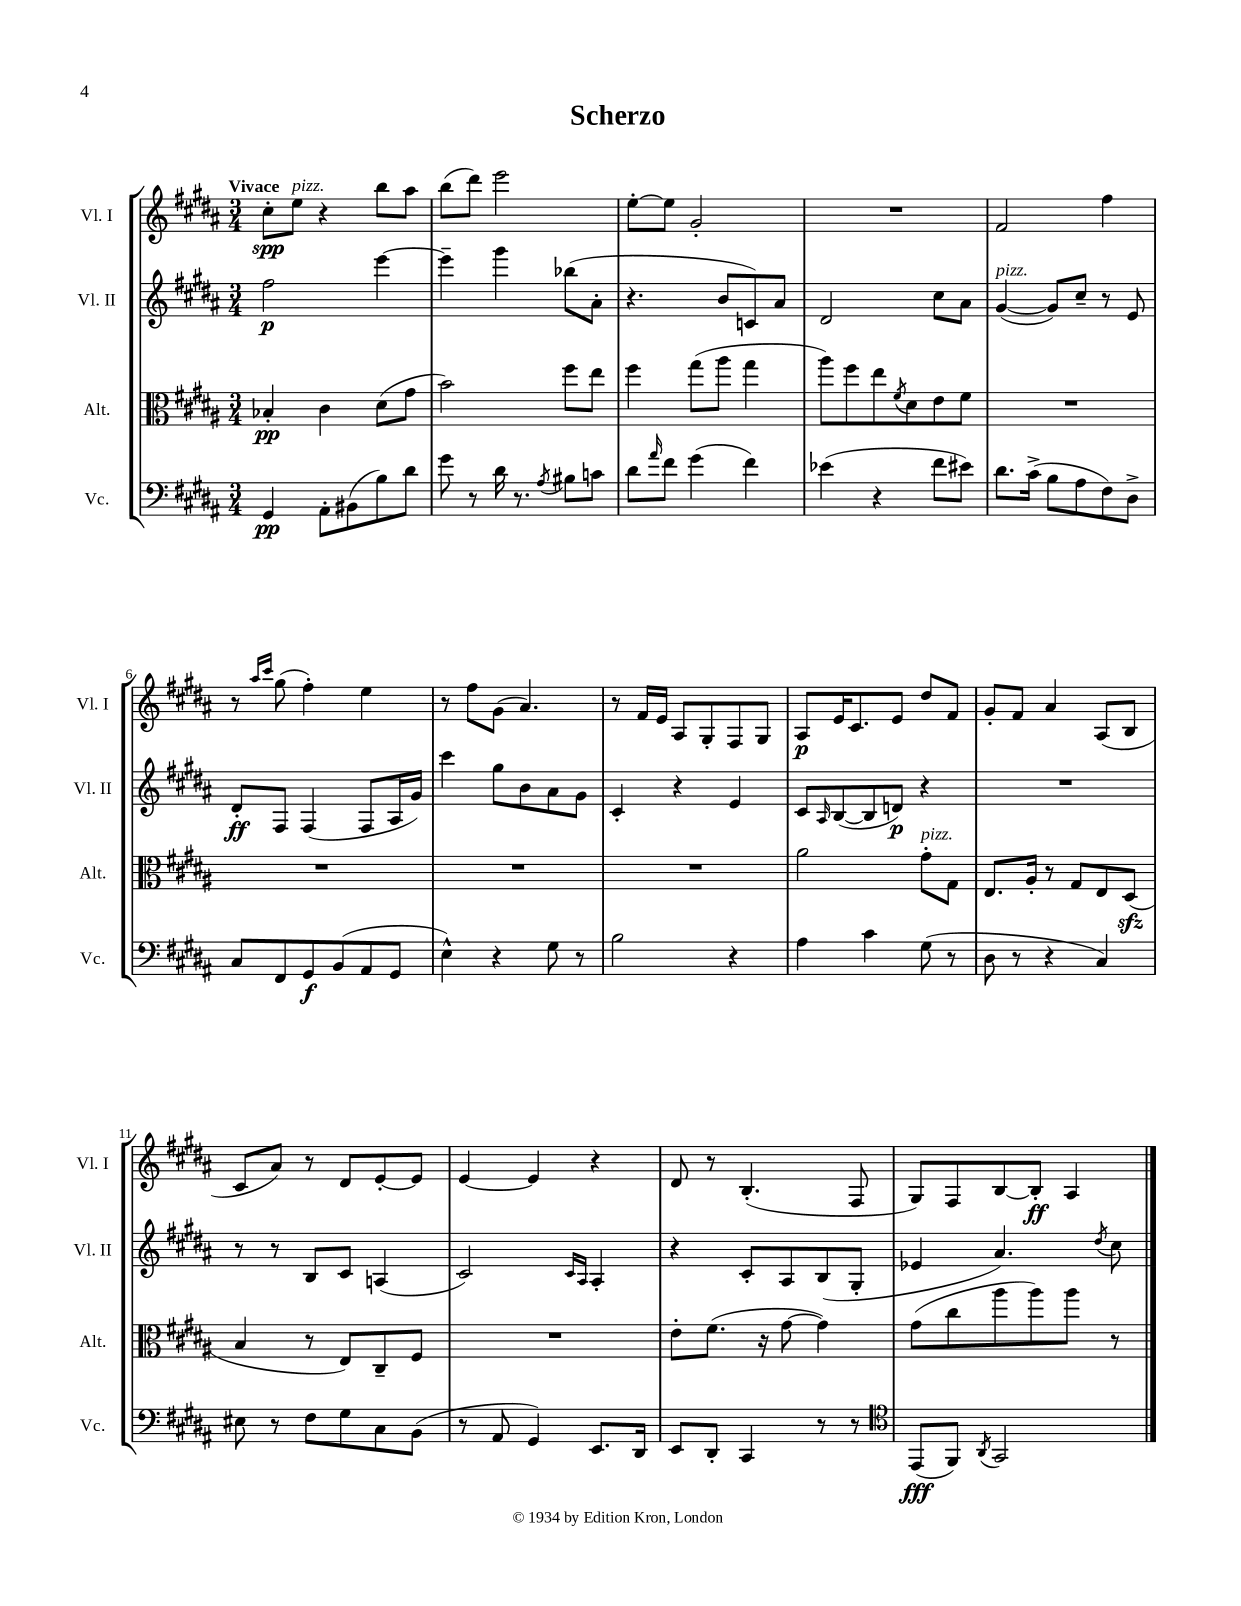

**kern	**kern	**kern	**kern
*staff4	*staff3	*staff2	*staff1
*clefF4	*clefC3	*clefG2	*clefG2
*k[f#c#g#d#a#]	*k[f#c#g#d#a#]	*k[f#c#g#d#a#]	*k[f#c#g#d#a#]
*M3/4	*M3/4	*M3/4	*M3/4
4GG#	4B-'	2ff#	8cc#'
.	.	.	8ee
8AA#'	4c#	.	4r
(8BB#	.	.	.
8B)	(8d#	[4eee	8bb
8d#	8g#	.	8aa#
=	=	=	=
8g#	2b)	4eee~]	(8bb
8r	.	.	8ddd#)
16d#	.	4ggg#	2eee
8.r	.	.	.
8qA#	.	.	.
8B#	8ff#	(8bb-	.
8c	8ee	8a#'	.
=	=	=	=
8d#	4ff#	4.r	[8ee'
16qqa#	.	.	.
8f#	.	.	8ee]
(4g#	(8gg#	.	2g#'
.	8aa#	8b	.
4f#)	4gg#	8c)	.
.	.	8a#	.
=	=	=	=
(4e-	8aa#)	2d#	2.r
.	8ff#	.	.
4r	8ee	.	.
.	8qf#	.	.
.	8d#	.	.
8f#	8e	8cc#	.
8e#)	8f#	8a#	.
=	=	=	=
8.d#	2.r	([4g#	2f#
(16c#^	.	.	.
8B	.	8g#])	.
8A#	.	8cc#~	.
8F#)	.	8r	4ff#
8D#^	.	8e	.
=	=	=	=
8C#	2.r	8d#'	8r
.	.	.	16qqaa#
.	.	.	16qqccc#
8FF#	.	8F#	(8gg#
8GG#	.	(4F#	4ff#')
(8BB	.	.	.
8AA#	.	8F#	4ee
8GG#	.	16A#	.
.	.	16g#)	.
=	=	=	=
4E^^)	2.r	4ccc#	8r
.	.	.	8ff#
4r	.	8gg#	(8g#
.	.	8b	4.a#)
8G#	.	8a#	.
8r	.	8g#	.
=	=	=	=
2B	2.r	4c#'	8r
.	.	.	16f#
.	.	.	16e
.	.	4r	8A#
.	.	.	8G#'
4r	.	4e	8F#
.	.	.	8G#
=	=	=	=
4A#	2a#	8c#	8A#
.	.	16qqA#	.
.	.	([8B	16e
.	.	.	8.c#
4c#	.	8B]	.
.	.	8d)	8e
(8G#	8g#'	4r	8dd#
8r	8G#	.	8f#
=	=	=	=
8D#	8.E	2.r	8g#'
8r	.	.	8f#
.	16A#'	.	.
4r	8r	.	4a#
.	8G#	.	.
4C#)	8E	.	(8A#
.	(8D#	.	8B
=	=	=	=
8E#	4B	8r	8c#
8r	.	8r	8a#)
8F#	8r	8B	8r
8G#	8E)	8c#	8d#
8C#	8C#~	(4A	[8e'
(8BB	8F#	.	8e]
=	=	=	=
8r	2.r	2c#)	[4e
8AA#	.	.	.
4GG#)	.	.	4e]
.	.	16qqc#	.
.	.	16qqA#	.
8.EE	.	4A#'	4r
16DD#	.	.	.
=	=	=	=
8EE	8e'	4r	8d#
8DD#'	(8.f#	.	8r
4CC#	.	8c#'	(4.B'
.	16r	.	.
.	[8g#	8A#	.
8r	4g#])	(8B	.
8r	.	8G#'	8F#
=	=	=	=
*clefC4	*	*	*
(8EE	(8g#	4e-	8G#)
8FF#)	8cc#	.	8F#
8qAA#	.	.	.
2GG#	8aa#	4.a#)	[8B
.	8aa#)	.	8B']
.	8aa#	.	4A#
.	.	8qdd#	.
.	8r	8cc#	.
==	==	==	==
*-	*-	*-	*-
